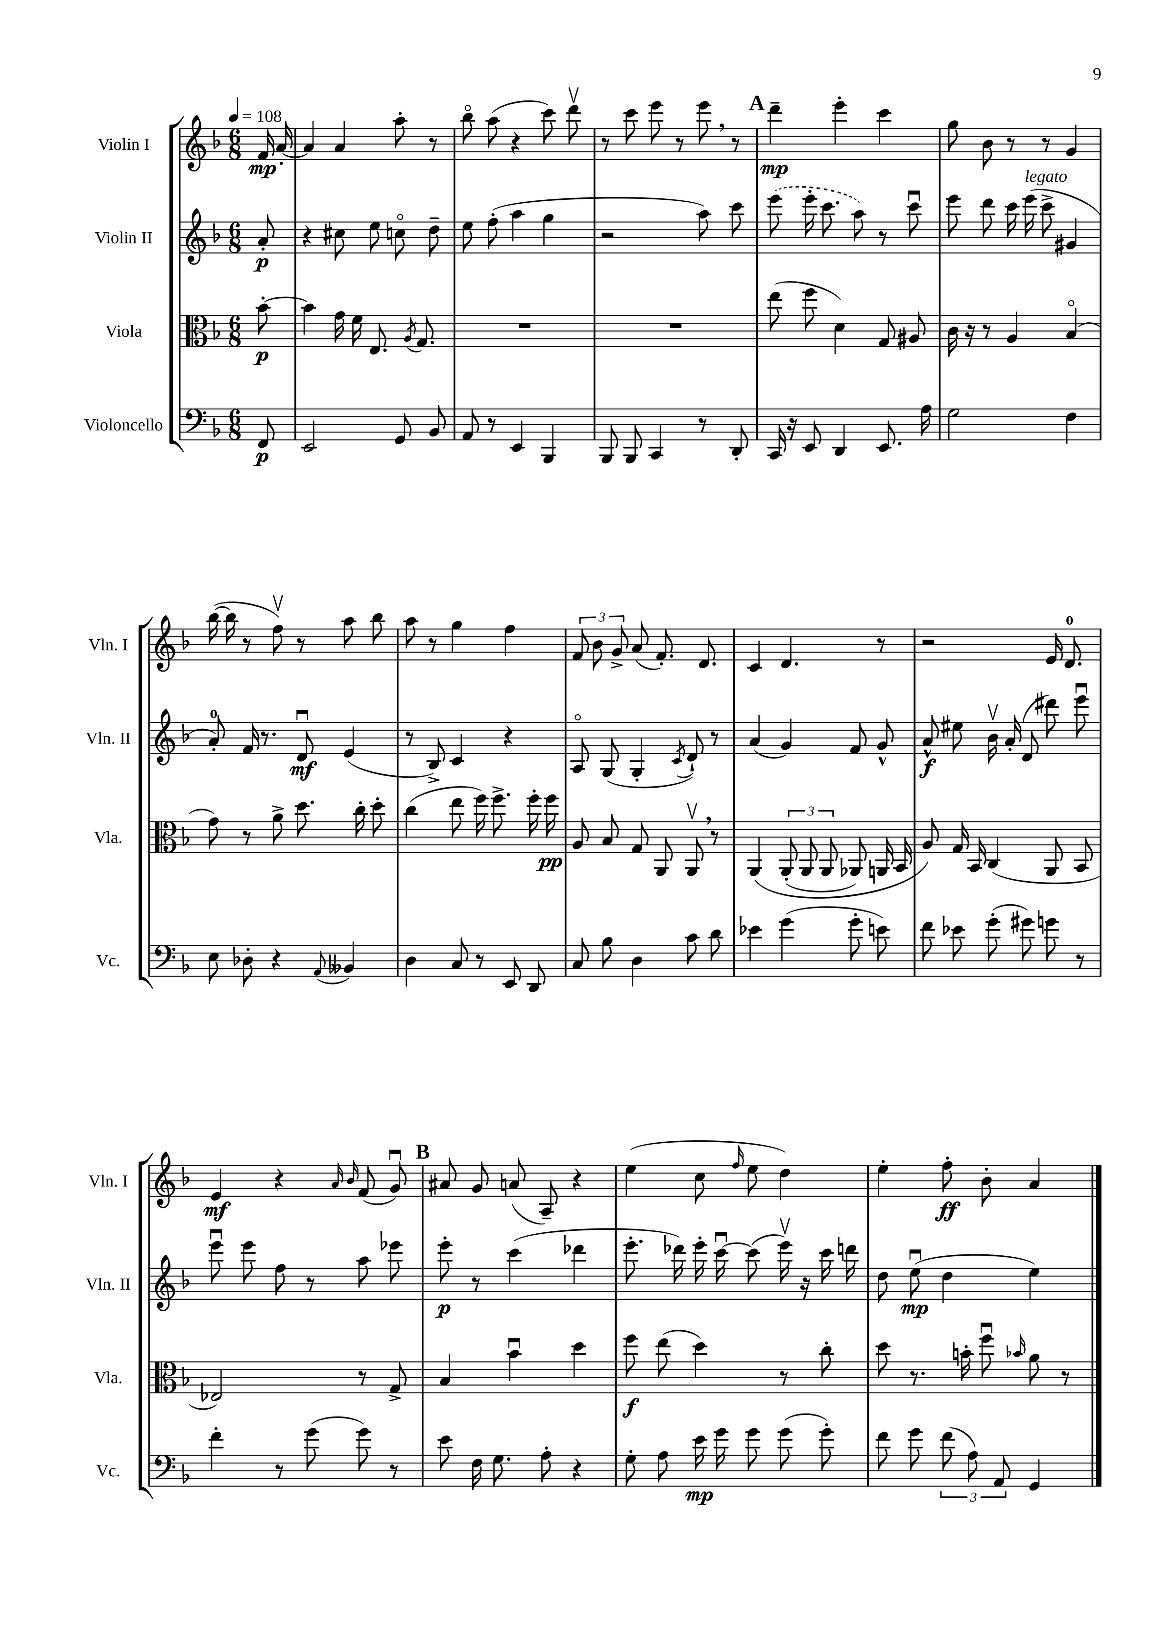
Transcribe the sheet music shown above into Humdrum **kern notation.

**kern	**kern	**kern	**kern
*staff4	*staff3	*staff2	*staff1
*clefF4	*clefC3	*clefG2	*clefG2
*k[b-]	*k[b-]	*k[b-]	*k[b-]
*M6/8	*M6/8	*M6/8	*M6/8
*MM108	*MM108	*MM108	*MM108
8FF	[8b-'	8a'	16f
.	.	.	[16a'
=	=	=	=
2EE	4b-]	4r	4a]
.	16g	8cc#	4a
.	16f	.	.
.	8.E	8ee	.
8GG	.	8cco	8aa'
.	8qA	.	.
.	8.G	.	.
8BB-	.	8dd~	8r
=	=	=	=
8AA	2.r	8ee	8bb-o
8r	.	(8ff'	(8aa
4EE	.	4aa	4r
4BBB-	.	4gg	8ccc)
.	.	.	8dddv
=	=	=	=
8BBB-	2.r	2r	8r
8BBB-	.	.	8ccc
4CC	.	.	8eee
.	.	.	8r
8r	.	8aa)	8eee
8DD'	.	8ccc	8r
=	=	=	=
16CC	(8ee	(8eee	4ddd~
16r	.	.	.
8EE	8ff	16eee'	.
.	.	8.ccc	.
4DD	4d)	.	4eee'
.	.	8aa)	.
8.EE	8G	8r	4ccc
.	8A#	8cccu	.
16A	.	.	.
=	=	=	=
2G	16c	8eee	8gg
.	16r	.	.
.	8r	8ddd	8b-
.	4A	16ccc	8r
.	.	(16eee	.
.	.	8ccc^	8r
4F	(4B-o	4g#	4g
=	=	=	=
8E	8g)	8a')	([16bb-
.	.	.	16bb-]
8D-'	8r	16f	8r
.	.	8.r	.
4r	8a^	.	8ffv)
.	8.dd	8du	8r
8qqAA	.	.	.
4BB--	.	(4e	8aa
.	16cc'	.	.
.	8dd'	.	8bb-
=	=	=	=
4D	(4cc	8r	8aa
.	.	8B-^)	8r
8C	8ee	4c	4gg
8r	16ff)	.	.
.	8.ff^	.	.
8EE	.	4r	4ff
8DD	16ff'	.	.
.	16ff	.	.
=	=	=	=
8C	8A	8Ao	12f
.	.	.	12b-
8B-	8B-	(8G	.
.	.	.	12g^
4D	8G	4G'	(8a
.	8AA	.	8.f')
.	.	8qc	.
8c	8AAv	8d`)	.
.	.	.	8.d
8d	8r	8r	.
=	=	=	=
4e-	&(4AA	(4a	4c
(4g	(12AA'	4g)	4.d
.	12AA	.	.
.	12AA	.	.
8g'	8AA-)	8f	.
8e)	16AA	8g^^	8r
.	16BB-	.	.
=	=	=	=
8f	8A&)	8a^^	2r
8e-	16G	8ee#	.
.	16BB-	.	.
(8g'	(4C	16b-v	.
.	.	(16a'	.
8g#)	.	8d	.
8g	8AA	8ddd#)	16e
.	.	.	8.d
8r	8BB-	8eeeu	.
=	=	=	=
4f'	2E-)	8eeeu	4e
.	.	8eee	.
8r	.	8ff	4r
(8g	.	8r	.
.	.	.	16qqa
.	.	.	16qqb-
8g)	8r	8aa	(8f
8r	8G^	8eee-	8gu)
=	=	=	=
8e	4B-	8eee'	8a#
16F	.	8r	8g
8.G	.	.	.
.	4b-u	(4ccc	(8a
8A'	.	.	8A~)
4r	4dd	4ddd-	4r
=	=	=	=
8G'	8ff	8.eee'	(4ee
8A	(8ee	.	.
.	.	16ddd-)	.
16e	4dd)	16eee'	8cc
16g	.	[16cccu	.
.	.	.	16qqff
8g	.	(8ccc]	8ee
(8g	8r	16eeev)	4dd)
.	.	16r	.
8g')	8cc'	16ccc	.
.	.	16ddd	.
=	=	=	=
8f	8dd	8dd	4ee'
8g	8.r	(8eeu	.
(12f	.	4dd	8ff'
.	16b'	.	.
12A)	.	.	.
.	8ffu	.	8b-'
12AA	.	.	.
.	16qqb-	.	.
4GG	8a	4ee)	4a
.	8r	.	.
==	==	==	==
*-	*-	*-	*-
